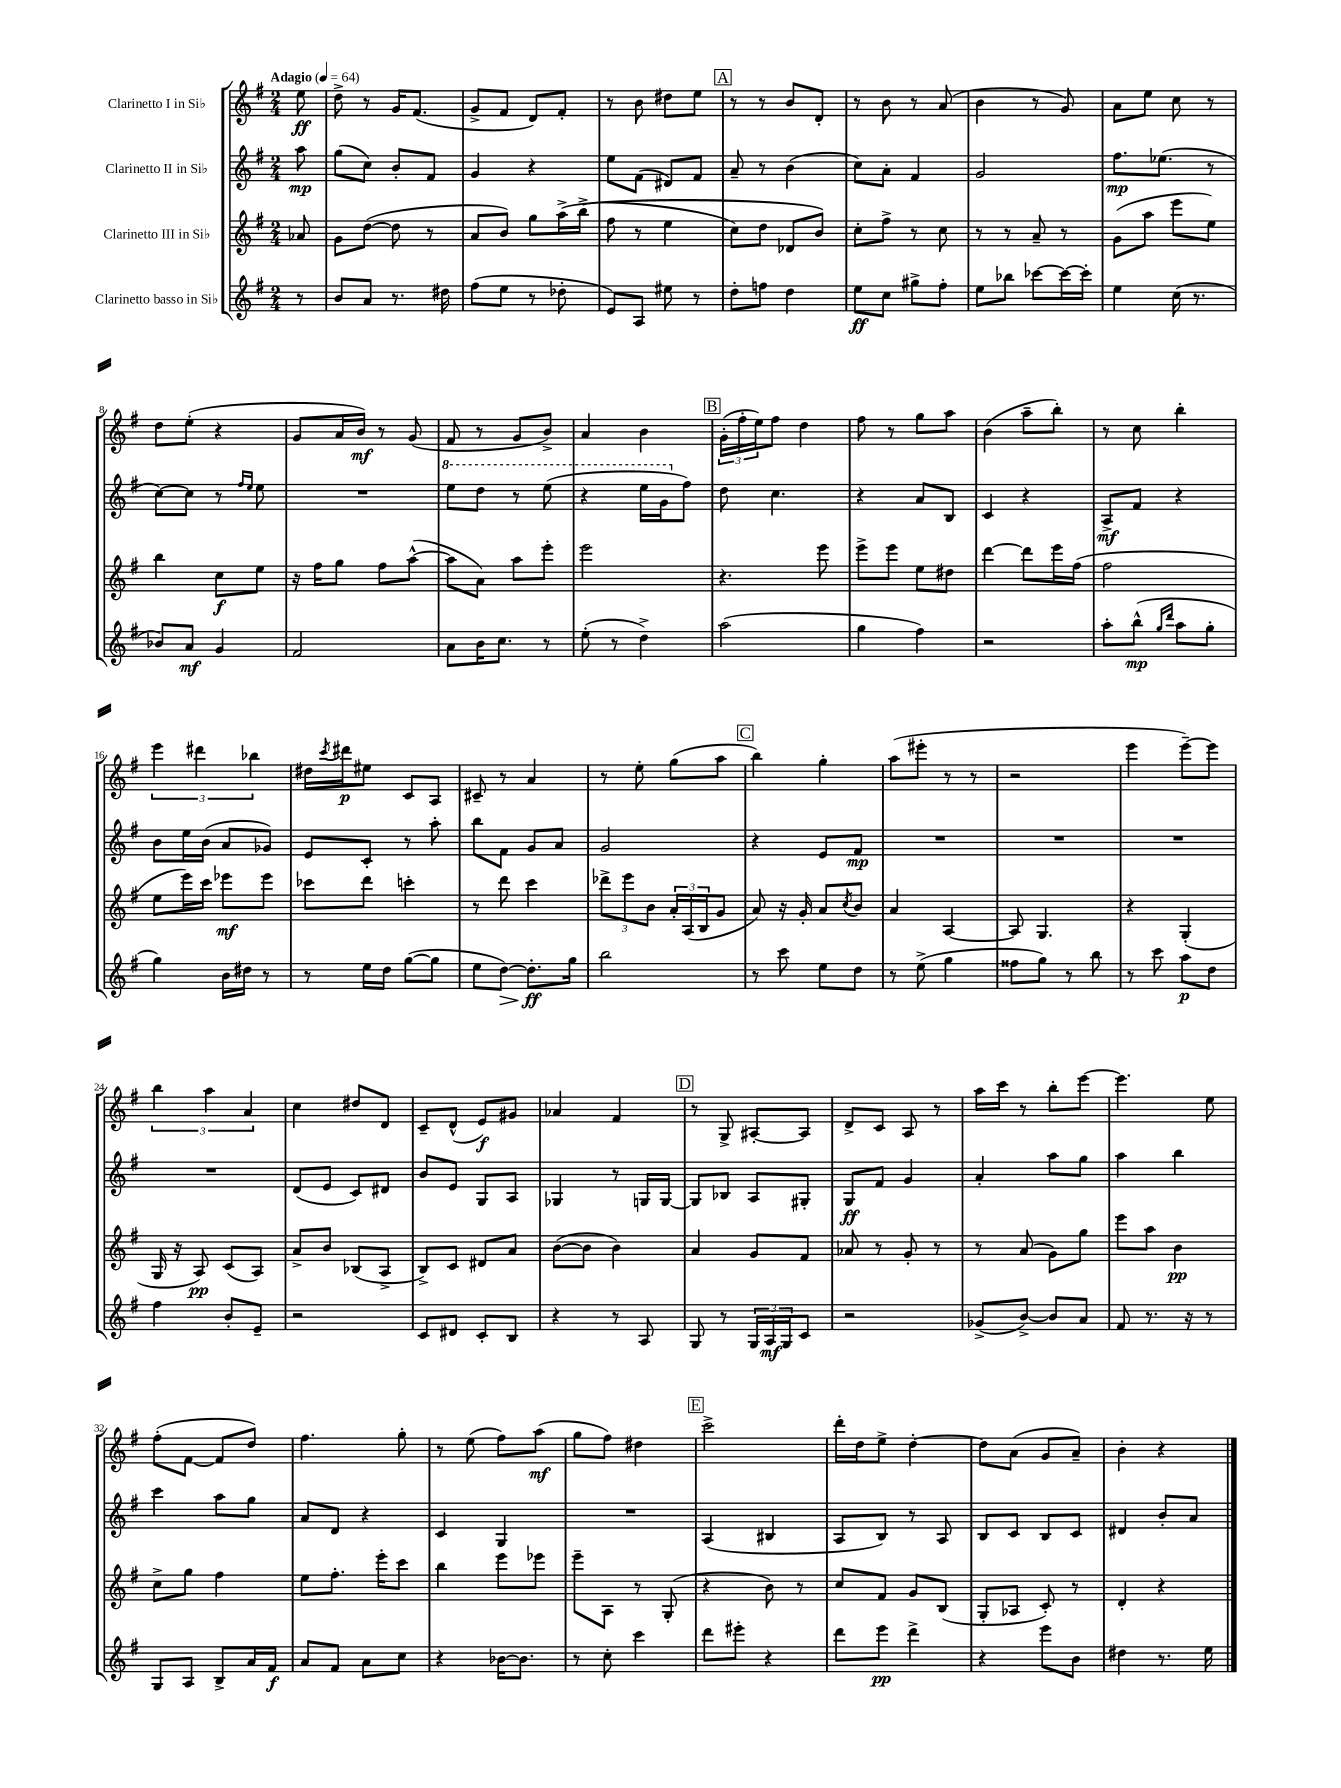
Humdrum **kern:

**kern	**dynam	**kern	**dynam	**kern	**dynam	**kern	**dynam
*part4	*part4	*part3	*part3	*part2	*part2	*part1	*part1
*staff4	*staff4	*staff3	*staff3	*staff2	*staff2	*staff1	*staff1
*I"Clarinetto basso in Si♭	*	*I"Clarinetto III in Si♭	*	*I"Clarinetto II in Si♭	*	*I"Clarinetto I in Si♭	*
*clefG2	*	*clefG2	*	*clefG2	*	*clefG2	*
*k[f#]	*	*k[f#]	*	*k[f#]	*	*k[f#]	*
*M2/4	*	*M2/4	*	*M2/4	*	*M2/4	*
*MM64	*	*MM64	*	*MM64	*	*MM64	*
=	=	=	=	=	=	=	=
!	!	!	!	!	!	!LO:TX:a:B:t=Adagio	!
8r	.	8a-X/	.	8aa\	mp	8ee\	ff
=1	=1	=1	=1	=1	=1	=1	=1
8b/L	.	8g\L	.	(8gg\L	.	8dd^\	.
8a/J	.	([8dd\J	.	8cc\J)	.	8r	.
8.r	.	8dd\]	.	8b'/L	.	16g/KL	.
.	.	.	.	.	.	(8.f#/J	.
.	.	8r	.	8f#/J	.	.	.
16dd#X\	.	.	.	.	.	.	.
=2	=2	=2	=2	=2	=2	=2	=2
(8ff#\L	.	8a/L	.	4g/	.	8g^/L	.
8ee\J	.	8b/J)	.	.	.	8f#/J	.
8r	.	8gg\L	.	4r	.	8d/L)	.
8dd-X'\	.	(16aa^\L	.	.	.	8f#'/J	.
.	.	(16bb^\JJ	.	.	.	.	.
=3	=3	=3	=3	=3	=3	=3	=3
8e/L)	.	8ff#\	.	8ee\L	.	8r	.
8A/J	.	8r	.	(8f#\J	.	8b\	.
8ee#X\	.	4ee\	.	8d#X/L)	.	8dd#X\L	.
8r	.	.	.	8f#/J	.	8ee\J	.
!!LO:REH:place=s1:t=A
=4	=4	=4	=4	=4	=4	=4	=4
8dd'\L	.	8cc\L)	.	8a~/	.	8r	.
8ffn\J	.	8dd\J	.	8r	.	8r	.
4dd\	.	8d-X/L	.	(4b\	.	8b/L	.
.	.	8b/J)	.	.	.	8d'/J	.
=5	=5	=5	=5	=5	=5	=5	=5
8ee\L	ff	8cc'\L	.	8cc\L)	.	8r	.
8cc\J	.	8ff#^\J	.	8a'\J	.	8b\	.
8gg#X^\L	.	8r	.	4f#/	.	8r	.
8ff#'\J	.	8cc\	.	.	.	(8a/	.
=6	=6	=6	=6	=6	=6	=6	=6
8ee\L	.	8r	.	2g/	.	4b\	.
8bb-X\J	.	8r	.	.	.	.	.
[8ccc-X\L	.	8a~/	.	.	.	8r	.
16ccc-\L_	.	8r	.	.	.	8g/)	.
16ccc-'\JJ]	.	.	.	.	.	.	.
=7	=7	=7	=7	=7	=7	=7	=7
4ee\	.	(8g\L	.	8.ff#\L	mp	8a\L	.
.	.	8aa\J	.	.	.	8ee\J	.
.	.	.	.	(8.ee-X\J	.	.	.
(16cc\	.	8eee\L	.	.	.	8cc\	.
8.r	.	.	.	.	.	.	.
.	.	8ee\J)	.	8r	.	8r	.
!!LO:LB:g=z
=8	=8	=8	=8	=8	=8	=8	=8
8b-X/L)	.	4bb\	.	[8cc\L)	.	8dd\L	.
8a/J	mf	.	.	8cc\J]	.	(8ee'\J	.
4g/	.	8cc\L	f	8r	.	4r	.
.	.	.	.	16qqff#/LL	.	.	.
.	.	.	.	16qqee/JJ	.	.	.
.	.	8ee\J	.	8ee\	.	.	.
=9	=9	=9	=9	=9	=9	=9	=9
2f#/	.	16r	.	2r	.	8g/L	.
.	.	16ff#\KL	.	.	.	.	.
.	.	8gg\J	.	.	.	16a/L	.
.	.	.	.	.	.	16b/JJ)	mf
.	.	8ff#\L	.	.	.	8r	.
.	.	([8aa^^\J	.	.	.	(8g/	.
=10	=10	=10	=10	=10	=10	=10	=10
*	*	*	*	*8va	*	*	*
8a\L	.	8aa\L]	.	8eee\L	.	8f#/	.
16b\K	.	8a\J)	.	8ddd\J	.	8r	.
8.cc\J	.	.	.	.	.	.	.
.	.	8aa\L	.	8r	.	8g/L	.
8r	.	8eee'\J	.	(8eee\	.	8b^/J)	.
=11	=11	=11	=11	=11	=11	=11	=11
(8ee'\	.	2eee\	.	4r	.	4a/	.
8r	.	.	.	.	.	.	.
4dd^\)	.	.	.	16eee\LL	.	4b\	.
.	.	.	.	16gg\J	.	.	.
*	*	*	*	*X8va	*	*	*
.	.	.	.	8ff#\J)	.	.	.
!!LO:REH:place=s1:t=B
=12	=12	=12	=12	=12	=12	=12	=12
(2aa\	.	4.r	.	8dd\	.	(24g'\LL	.
.	.	.	.	.	.	24ff#'\	.
.	.	.	.	.	.	24ee\J)	.
.	.	.	.	4.cc\	.	8ff#\J	.
.	.	.	.	.	.	4dd\	.
.	.	8eee\	.	.	.	.	.
=13	=13	=13	=13	=13	=13	=13	=13
4gg\	.	8eee^\L	.	4r	.	8ff#\	.
.	.	8eee\J	.	.	.	8r	.
4ff#\)	.	8ee\L	.	8a/L	.	8gg\L	.
.	.	8dd#X\J	.	8B/J	.	8aa\J	.
=14	=14	=14	=14	=14	=14	=14	=14
2r	.	[4ddd\	.	4c/	.	(4b\	.
.	.	8ddd\L]	.	4r	.	8aa~\L	.
.	.	16eee\L	.	.	.	8bb'\J)	.
.	.	(16ff#\JJ	.	.	.	.	.
=15	=15	=15	=15	=15	=15	=15	=15
8aa'\L	.	2ff#\	.	8A^/L	mf	8r	.
(8bb^^\J	mp	.	.	8f#/J	.	8cc\	.
16qqgg/LL	.	.	.	.	.	.	.
16qqddd/JJ	.	.	.	.	.	.	.
8aa\L	.	.	.	4r	.	4bb'\	.
8gg'\J	.	.	.	.	.	.	.
!!LO:LB:g=z
=16	=16	=16	=16	=16	=16	=16	=16
4gg\)	.	8ee\L	.	8b\L	.	6eee\	.
.	.	16eee\L)	.	16ee\L	.	.	.
.	.	.	.	.	.	6ddd#X\	.
.	.	16ccc\JJ	.	(16b\JJ	.	.	.
16b\LL	.	8eee-X\L	mf	8a/L	.	.	.
16dd#X\JJ	.	.	.	.	.	.	.
.	.	.	.	.	.	6bb-X\	.
8r	.	8eee-\J	.	8g-X/J)	.	.	.
=17	=17	=17	=17	=17	=17	=17	=17
8r	.	8ccc-X\L	.	8e/L	.	16dd#X\LL	.
.	.	.	.	.	.	8qccc/	.
.	.	.	.	.	.	16ddd#X\J	p
16ee\LL	.	8ddd\J	.	8c'/J	.	8ee#X\J	.
16dd\JJ	.	.	.	.	.	.	.
([8gg\L	.	4cccn'\	.	8r	.	8c/L	.
8gg\J]	.	.	.	8aa'\	.	8A/J	.
=18	=18	=18	=18	=18	=18	=18	=18
8ee\L	.	8r	.	8bb\L	.	8c#X~/	.
!	!LO:HP:b	!	!	!	!	!	!
[8dd\J)	>	8ddd\	.	8f#\J	.	8r	.
8.dd'\L]	ff	4ccc\	.	8g/L	.	4a/	.
.	.	.	.	8a/J	.	.	.
16gg\Jk	]	.	.	.	.	.	.
=19	=19	=19	=19	=19	=19	=19	=19
2bb\	.	12ddd-X^\L	.	2g/	.	8r	.
.	.	12eee\	.	.	.	.	.
.	.	.	.	.	.	8ee'\	.
.	.	12b\J	.	.	.	.	.
.	.	24a'/LL	.	.	.	(8gg\L	.
.	.	(24A/	.	.	.	.	.
.	.	24B/J	.	.	.	.	.
.	.	8g/J	.	.	.	8aa\J	.
!!LO:REH:place=s1:t=C
=20	=20	=20	=20	=20	=20	=20	=20
8r	.	8a/)	.	4r	.	4bb\)	.
8ccc\	.	16r	.	.	.	.	.
.	.	16g'/	.	.	.	.	.
8ee\L	.	8a/L	.	8e/L	.	4gg'\	.
.	.	8qcc/	.	.	.	.	.
8dd\J	.	8b/J	.	8f#/J	mp	.	.
=21	=21	=21	=21	=21	=21	=21	=21
8r	.	4a/	.	2r	.	(8aa\L	.
(8ee^\	.	.	.	.	.	8eee#X'\J	.
4gg\	.	[4A/	.	.	.	8r	.
.	.	.	.	.	.	8r	.
=22	=22	=22	=22	=22	=22	=22	=22
8ff##X\L	.	8A/]	.	2r	.	2r	.
8gg\J)	.	4.G/	.	.	.	.	.
8r	.	.	.	.	.	.	.
8bb\	.	.	.	.	.	.	.
=23	=23	=23	=23	=23	=23	=23	=23
8r	.	4r	.	2r	.	4eee\	.
8ccc\	.	.	.	.	.	.	.
8aa\L	p	(4G'/	.	.	.	[8eee~\L)	.
8dd\J	.	.	.	.	.	8eee\J]	.
!!LO:LB:g=z
=24	=24	=24	=24	=24	=24	=24	=24
4ff#\	.	16G/	.	2r	.	6bb\	.
.	.	16r	.	.	.	.	.
.	.	8A/)	pp	.	.	.	.
.	.	.	.	.	.	6aa\	.
8b'/L	.	(8c/L	.	.	.	.	.
.	.	.	.	.	.	6a/	.
8e~/J	.	8A/J)	.	.	.	.	.
=25	=25	=25	=25	=25	=25	=25	=25
2r	.	8a^/L	.	(8d/L	.	4cc\	.
.	.	8b/J	.	8e/J	.	.	.
.	.	(8B-X/L	.	8c/L)	.	8dd#X/L	.
.	.	8A^/J	.	8d#X/J	.	8d/J	.
=26	=26	=26	=26	=26	=26	=26	=26
8c/L	.	8B^/L)	.	8b/L	.	8c~/L	.
8d#X/J	.	8c/J	.	8e/J	.	(8d^^/J	.
8c'/L	.	8d#X/L	.	8G/L	.	8e/L)	f
8B/J	.	8a/J	.	8A/J	.	8g#X/J	.
=27	=27	=27	=27	=27	=27	=27	=27
4r	.	([8b\L	.	4G-X/	.	4a-X/	.
.	.	8b\J]	.	.	.	.	.
8r	.	4b\)	.	8r	.	4f#/	.
8A/	.	.	.	16Gn/LL	.	.	.
.	.	.	.	[16G/JJ	.	.	.
!!LO:REH:place=s1:t=D
=28	=28	=28	=28	=28	=28	=28	=28
8G/	.	4a/	.	8G/L]	.	8r	.
8r	.	.	.	8B-X/J	.	8G^/	.
24G/LL	.	8g/L	.	8A/L	.	[8A#X'/L	.
24A/	mf	.	.	.	.	.	.
24G/J	.	.	.	.	.	.	.
8c/J	.	8f#/J	.	8G#X'/J	.	8A#/J]	.
=29	=29	=29	=29	=29	=29	=29	=29
2r	.	8a-X/	.	8G/L	ff	8d^/L	.
.	.	8r	.	8f#/J	.	8c/J	.
.	.	8g'/	.	4g/	.	8A/	.
.	.	8r	.	.	.	8r	.
=30	=30	=30	=30	=30	=30	=30	=30
(8g-X^/L	.	8r	.	4a'/	.	16aa\LL	.
.	.	.	.	.	.	16ccc\JJ	.
[8b^/J)	.	(8a/	.	.	.	8r	.
8b/L]	.	8g\L)	.	8aa\L	.	8bb'\L	.
8a/J	.	8gg\J	.	8gg\J	.	[8eee\J	.
=31	=31	=31	=31	=31	=31	=31	=31
8f#/	.	8eee\L	.	4aa\	.	4.eee\]	.
8.r	.	8aa\J	.	.	.	.	.
.	.	4b\	pp	4bb\	.	.	.
16r	.	.	.	.	.	.	.
8r	.	.	.	.	.	8ee\	.
!!LO:LB:g=z
=32	=32	=32	=32	=32	=32	=32	=32
8G/L	.	8cc^\L	.	4ccc\	.	(8ff#'\L	.
8A/J	.	8gg\J	.	.	.	[8f#\J	.
8B^/L	.	4ff#\	.	8aa\L	.	8f#/L]	.
16a/L	.	.	.	8gg\J	.	8dd/J)	.
16f#/JJ	f	.	.	.	.	.	.
=33	=33	=33	=33	=33	=33	=33	=33
8a/L	.	8ee\L	.	8a/L	.	4.ff#\	.
8f#/J	.	8.ff#'\J	.	8d/J	.	.	.
8a\L	.	.	.	4r	.	.	.
.	.	16eee'\KL	.	.	.	.	.
8cc\J	.	8ccc\J	.	.	.	8gg'\	.
=34	=34	=34	=34	=34	=34	=34	=34
4r	.	4bb\	.	4c/	.	8r	.
.	.	.	.	.	.	(8ee\	.
[16b-X\KL	.	8eee\L	.	4G/	.	8ff#\L)	.
8.b-\J]	.	.	.	.	.	.	.
.	.	8eee-X\J	.	.	.	(8aa\J	mf
=35	=35	=35	=35	=35	=35	=35	=35
8r	.	8eee~\L	.	2r	.	8gg\L	.
8cc'\	.	8A\J	.	.	.	8ff#\J)	.
4ccc\	.	8r	.	.	.	4dd#X\	.
.	.	(8G'/	.	.	.	.	.
!!LO:REH:place=s1:t=E
=36	=36	=36	=36	=36	=36	=36	=36
8ddd\L	.	4r	.	(4A/	.	2ccc^\	.
8eee#X'\J	.	.	.	.	.	.	.
4r	.	8b\)	.	4B#X/	.	.	.
.	.	8r	.	.	.	.	.
=37	=37	=37	=37	=37	=37	=37	=37
8ddd\L	.	8cc/L	.	8A/L	.	16ddd'\LL	.
.	.	.	.	.	.	16dd\J	.
8eee\J	pp	8f#/J	.	8B/J)	.	8ee^\J	.
4ddd^\	.	8g/L	.	8r	.	[4dd'\	.
.	.	(8B/J	.	8A/	.	.	.
=38	=38	=38	=38	=38	=38	=38	=38
4r	.	8G'/L	.	8B/L	.	8dd\L]	.
.	.	8A-X/J	.	8c/J	.	(8a\J	.
8eee\L	.	8c'/)	.	8B/L	.	8g/L	.
8b\J	.	8r	.	8c/J	.	8a~/J)	.
=39	=39	=39	=39	=39	=39	=39	=39
4dd#X\	.	4d'/	.	4d#X/	.	4b'\	.
8.r	.	4r	.	8b'/L	.	4r	.
.	.	.	.	8a/J	.	.	.
16ee\	.	.	.	.	.	.	.
==	==	==	==	==	==	==	==
*-	*-	*-	*-	*-	*-	*-	*-
